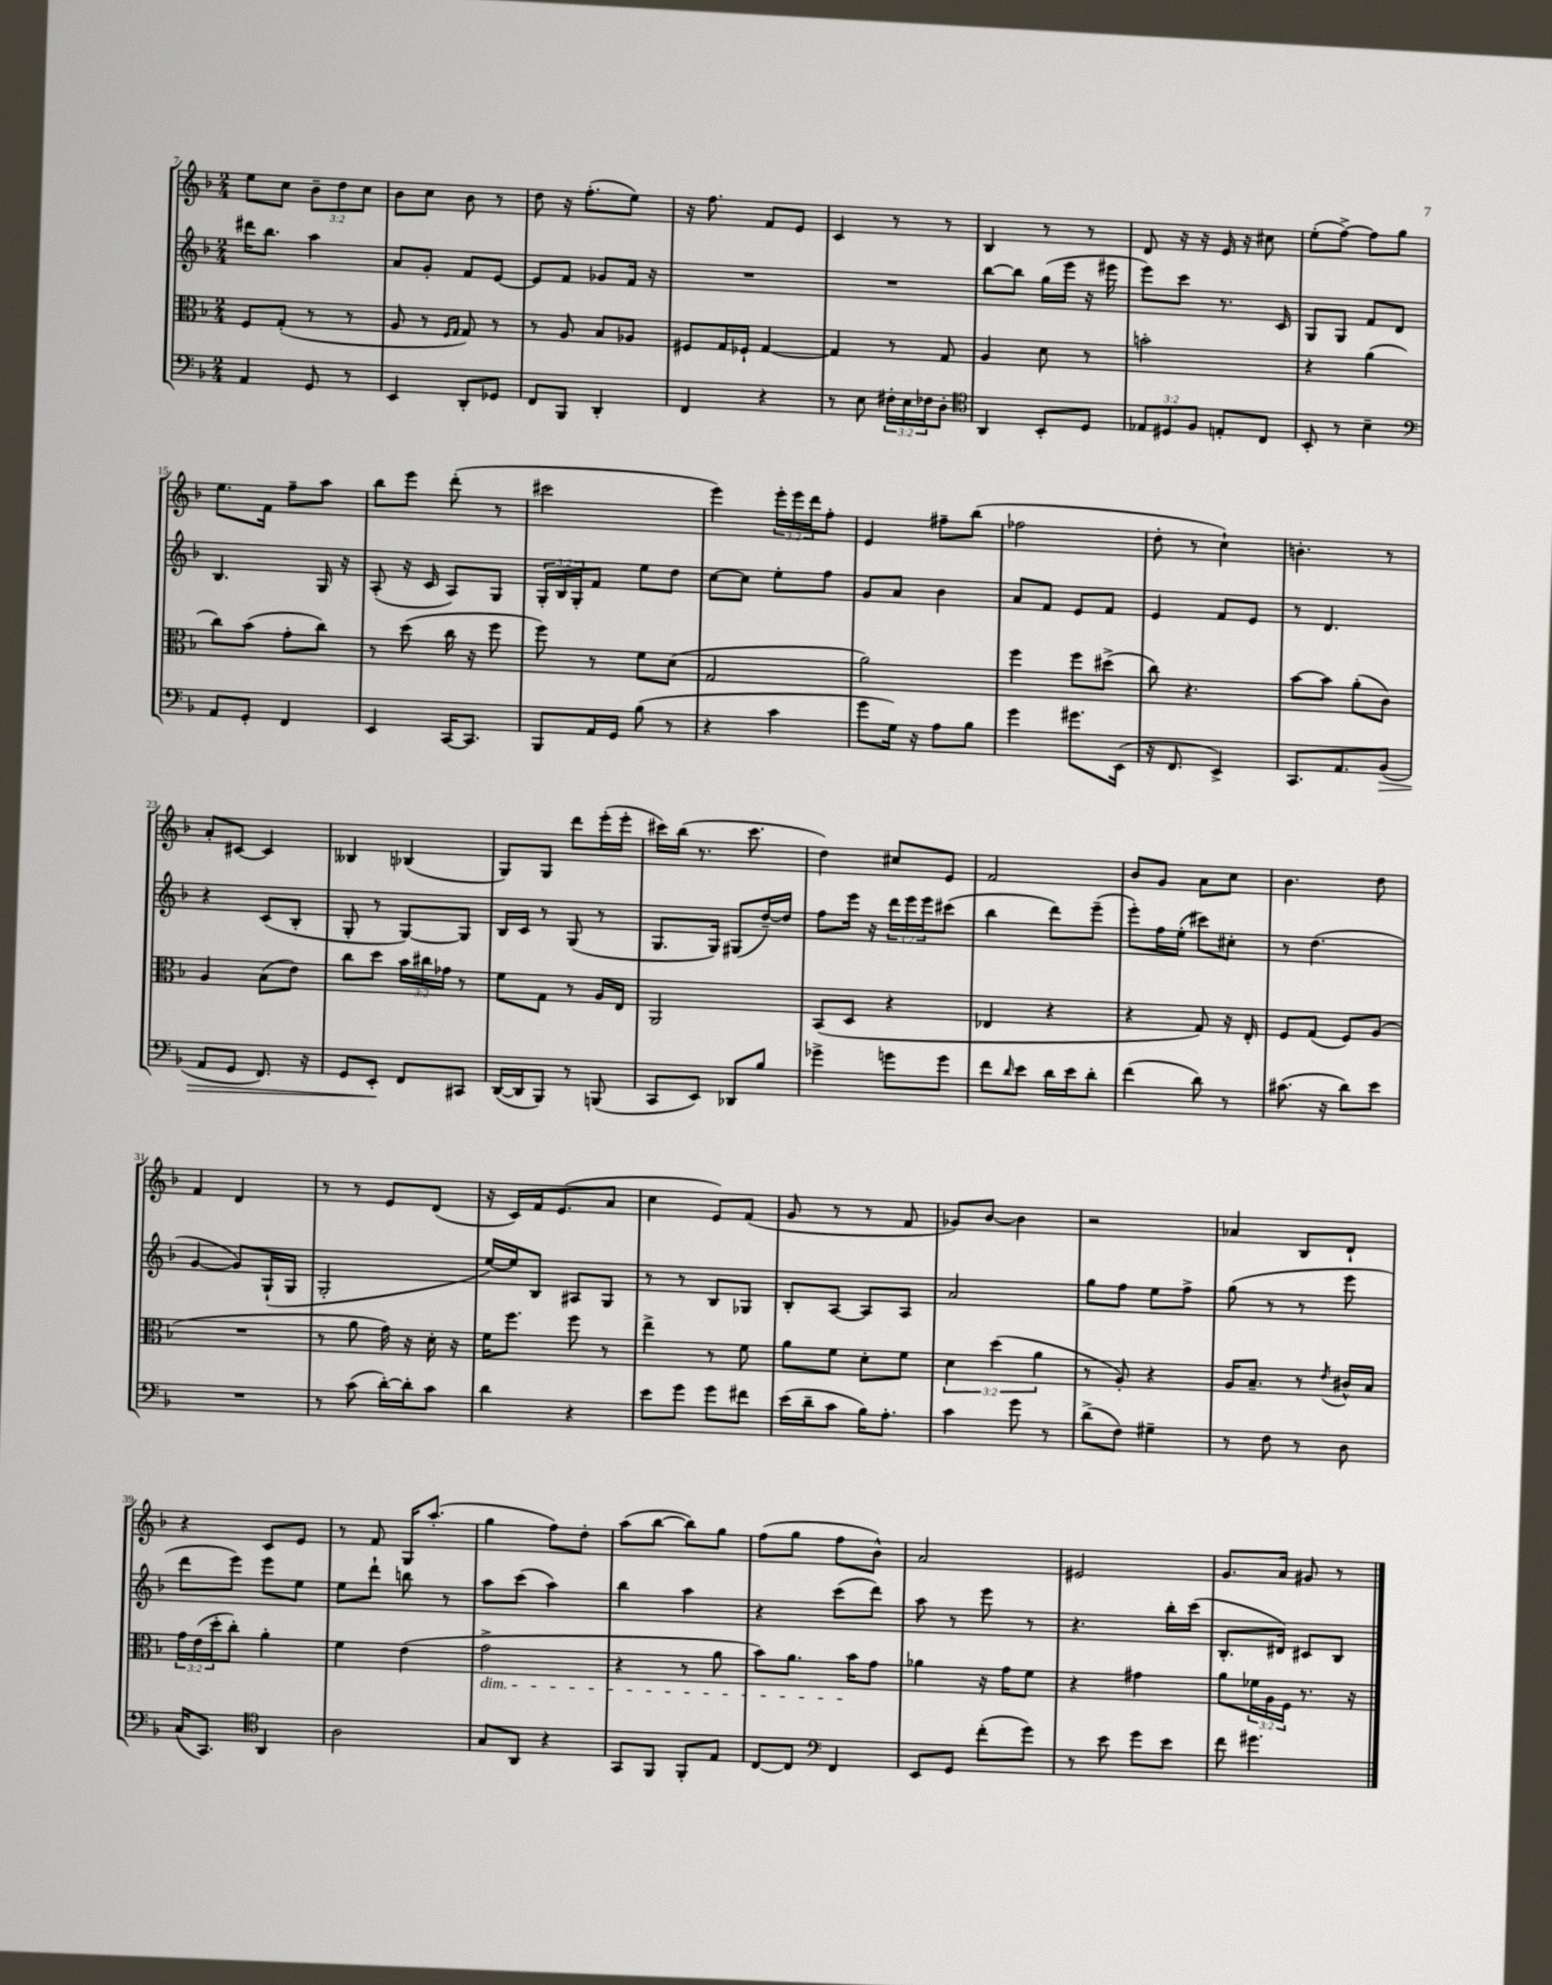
<<
\new StaffGroup <<
\new Staff = "s0" {
    \clef treble \key f \major \numericTimeSignature \time 2/4 \override Staff.TupletNumber.text = #tuplet-number::calc-fraction-text
    e''8 c''8 \tuplet 3/2 { bes'8-- d''8 c''8 } |
    bes'8 c''8 bes'8 r8 |
    d''8 r16 f''8.-.( e''8) |
    r16 f''8. f'8 e'8 |
    c'4 r8 r8 |
    bes4 r8 r8 |
    d'8 r16 r16 e'16 r16 cis''8 |
    e''8-.( f''8~->) f''8 g''8 |
    e''8. f'16 f''8-- a''8 |
    bes''8 e'''8 d'''8-.( r8 |
    cis'''2 |
    e'''4) \tuplet 3/2 { e'''16-. e'''16 d'''16 } f''8-. |
    e'4 fis''8-- bes''8( |
    fes''2 |
    d''8-. r8 c''4-!) |
    b'4.-. r8 |
    a'8-. cis'8~ cis'4 |
    beses4 bes4( |
    g8) g8 d'''8 e'''16-.( e'''16-. |
    cis'''16) bes''16( r8. cis'''8. |
    d''4) cis''8 e'8 |
    f'2 |
    bes'8 g'8 a'8 c''8 |
    bes'4. d''8 |
    f'4 d'4 |
    r8 r8 e'8 d'8( |
    r16 c'16) f'16 e'8.( a'8 |
    c''4 e'8) f'8( |
    g'8 r8 r8 f'8 |
    ges'8) bes'8~ bes'4 |
    r2 |
    aes'4 bes8 d'8-! |
    r4 c'8 e'8 |
    r8 f'8 g16 a''8.-.( |
    g''4 f''8) d''8-. |
    a''8( bes''8~ bes''8) g''8 |
    f''8( g''8 f''8 bes'8-^) |
    a'2 |
    eis'2 |
    g'8. a'16 gis'8 r8 \bar "|." |
}
\new Staff = "s1" {
    \clef treble \key f \major \numericTimeSignature \time 2/4 \override Staff.TupletNumber.text = #tuplet-number::calc-fraction-text
    dis'''16 bes''8. a''4 |
    a'8 g'8-. f'8 e'8~ |
    e'8 f'8 ges'8 f'16 r16 |
    R2 |
    R2 |
    bes''8~ bes''8 g''16( e'''16 r16 eis'''16 |
    e'''8) c'''8 r8. c'16 |
    g8 g8 f'8 d'8 |
    bes4. g16 r16 |
    a8-.( r16 c'16 a8) g8 |
    \tuplet 3/2 { g16-. bes16 g16-. } f'8 e''8 d''8 |
    c''8~ c''8 e''8-. f''8 |
    g'8 a'8 bes'4 |
    a'8 f'8 e'8 f'8 |
    e'4 f'8 e'8 |
    r8 d'4. |
    r4 c'8( bes8-. |
    g8-. r8 g8~) g8 |
    bes16 c'16 r8 g8( r8 |
    g8. g16) gis8( d''16~--) d''16 |
    f''8 e'''16 r16 \tuplet 3/2 { d'''16 e'''16 e'''16 } cis'''8( |
    bes''4 d'''8) e'''8--( |
    e'''8-.) f''16 e''16-.( cis'''8) cis''8-. |
    r8 d''4.( |
    g'4~ g'8) g16-!( g16 |
    g2-. |
    e''16~) e''16 bes8 ais8 g8 |
    r8 r8 bes8 ges8 |
    bes8-. a8~ a8 a8 |
    a'2 |
    g''8 f''8 e''8 f''8-> |
    g''8( r8 r8 e'''8 |
    d'''8 e'''8) e'''8 e''8 |
    e''8 d'''8-! b''8 r8 |
    a''8 c'''8( a''4) |
    bes''4 a''4 |
    r4 c'''8( d'''8) |
    a''8 r8 e'''8 r8 |
    r4. bes''16-. c'''16( |
    bes8.-. dis'16) cis'8 bes8 \bar "|." |
}
\new Staff = "s2" {
    \clef alto \key f \major \numericTimeSignature \time 2/4 \override Staff.TupletNumber.text = #tuplet-number::calc-fraction-text
    f8 g8-.( r8 r8 |
    a8 r8 \grace { f16 g16 } g8) r8 |
    r8 a8 bes8 aes8 |
    fis8 g16 fes16-! g4~ |
    g4 r8 g8 |
    a4 d'8 r8 |
    b'2-. |
    r4 a'4( |
    c''8) bes'8( g'8-. c''8) |
    r8 d''8( c''16 r16 f''8 |
    f''8) r8 f'8 d'8( |
    g2 |
    a'2) |
    f''4 f''8 dis''8->( |
    c''8) r4. |
    bes'8~ bes'8 a'8-.( c'8) |
    a4 bes8( e'8) |
    c''8 d''8 \tuplet 3/2 { bes'16 cis''16 ges'16 } r8 |
    f'8 g8 r8 a16 e16 |
    a,2 |
    bes,8( d8 r4 |
    ees4 r4 |
    r4 g8) r16 e16-. |
    f8 g8( f8) a8( |
    R2 |
    r8 a'8 g'16) r16 d'16-. r16 |
    f'16 f''8. f''8 r8 |
    e''4-> r8 f'8 |
    a'8 f'8 d'8-. f'8 |
    \tuplet 3/2 { d'4 d''4( a'4 } |
    r8 a8-.) r4 |
    a16 bes8.-- r8 \acciaccatura { e'8 } cis'16-^ bes16 |
    \tuplet 3/2 { g'16 e'16( d''16-. } c''8-.) a'4-. |
    f'4 e'4( |
    g'2->\dim |
    r4 r8 a'8 |
    bes'8) a'8. bes'16\! g'8 |
    aes'4 r16 g'16 f'8 |
    r4 gis'4 |
    a'8 \tuplet 3/2 { fes'16 a16 f16 } r8. r16 \bar "|." |
}
\new Staff = "s3" {
    \clef bass \key f \major \numericTimeSignature \time 2/4 \override Staff.TupletNumber.text = #tuplet-number::calc-fraction-text
    a,4 g,8 r8 |
    e,4 d,8-. ges,8 |
    f,8 bes,,8 d,4-. |
    f,4 r4 |
    r8 e8 \tuplet 3/2 { fis16-. e16 fes16 } d8-. |
    \clef tenor a,4 bes,8-. d8 |
    \tuplet 3/2 { ees8 dis8 f8 } e8-. c8 |
    bes,8-. r8 bes4-- |
    \clef bass a,8 g,8-. f,4 |
    e,4 c,16~ c,8. |
    bes,,8 a,16 g,16 bes8( r8 |
    r4 c'4 |
    g'8 g16) r16 a8 bes8 |
    g'4 gis'8. e,16( |
    r16 f,8. e,4->) |
    c,8. a,8. bes,8\>( |
    a,8 g,8 f,8.) r16 |
    g,8 e,8-.\! f,8 cis,8 |
    d,16~( d,16 bes,,8) r8 b,,8( |
    c,8 e,8) des,8 bes8 |
    ges'4-> g'8 g'8 |
    f'8 \grace { d'16 } e'8 d'16 e'16 d'8-. |
    f'4( d'8) r8 |
    cis'8.( r16 d'8) e'8 |
    R2 |
    r8 c'8( d'16~-.) d'16-. c'8 |
    d'4 r4 |
    e'8 g'8 g'8 fis'8 |
    e'16( d'16-- c'8 bes16) a8.-. |
    c'4 g'8 r8 |
    d'8->( f8) gis4-- |
    r8 f8 r8 d8 |
    c16( c,8.) \clef tenor a,4 |
    a2 |
    g8 a,8 r4 |
    g,8 f,8 f,8-. e8 |
    c8~ c8 \clef bass f,4 |
    e,8 g,8 f'8-.( g'8) |
    r8 e'8 g'8 e'8 |
    f'8 gis'4. \bar "|." |
}
>>
>>
\layout { \context { \Score currentBarNumber = #7 } }
